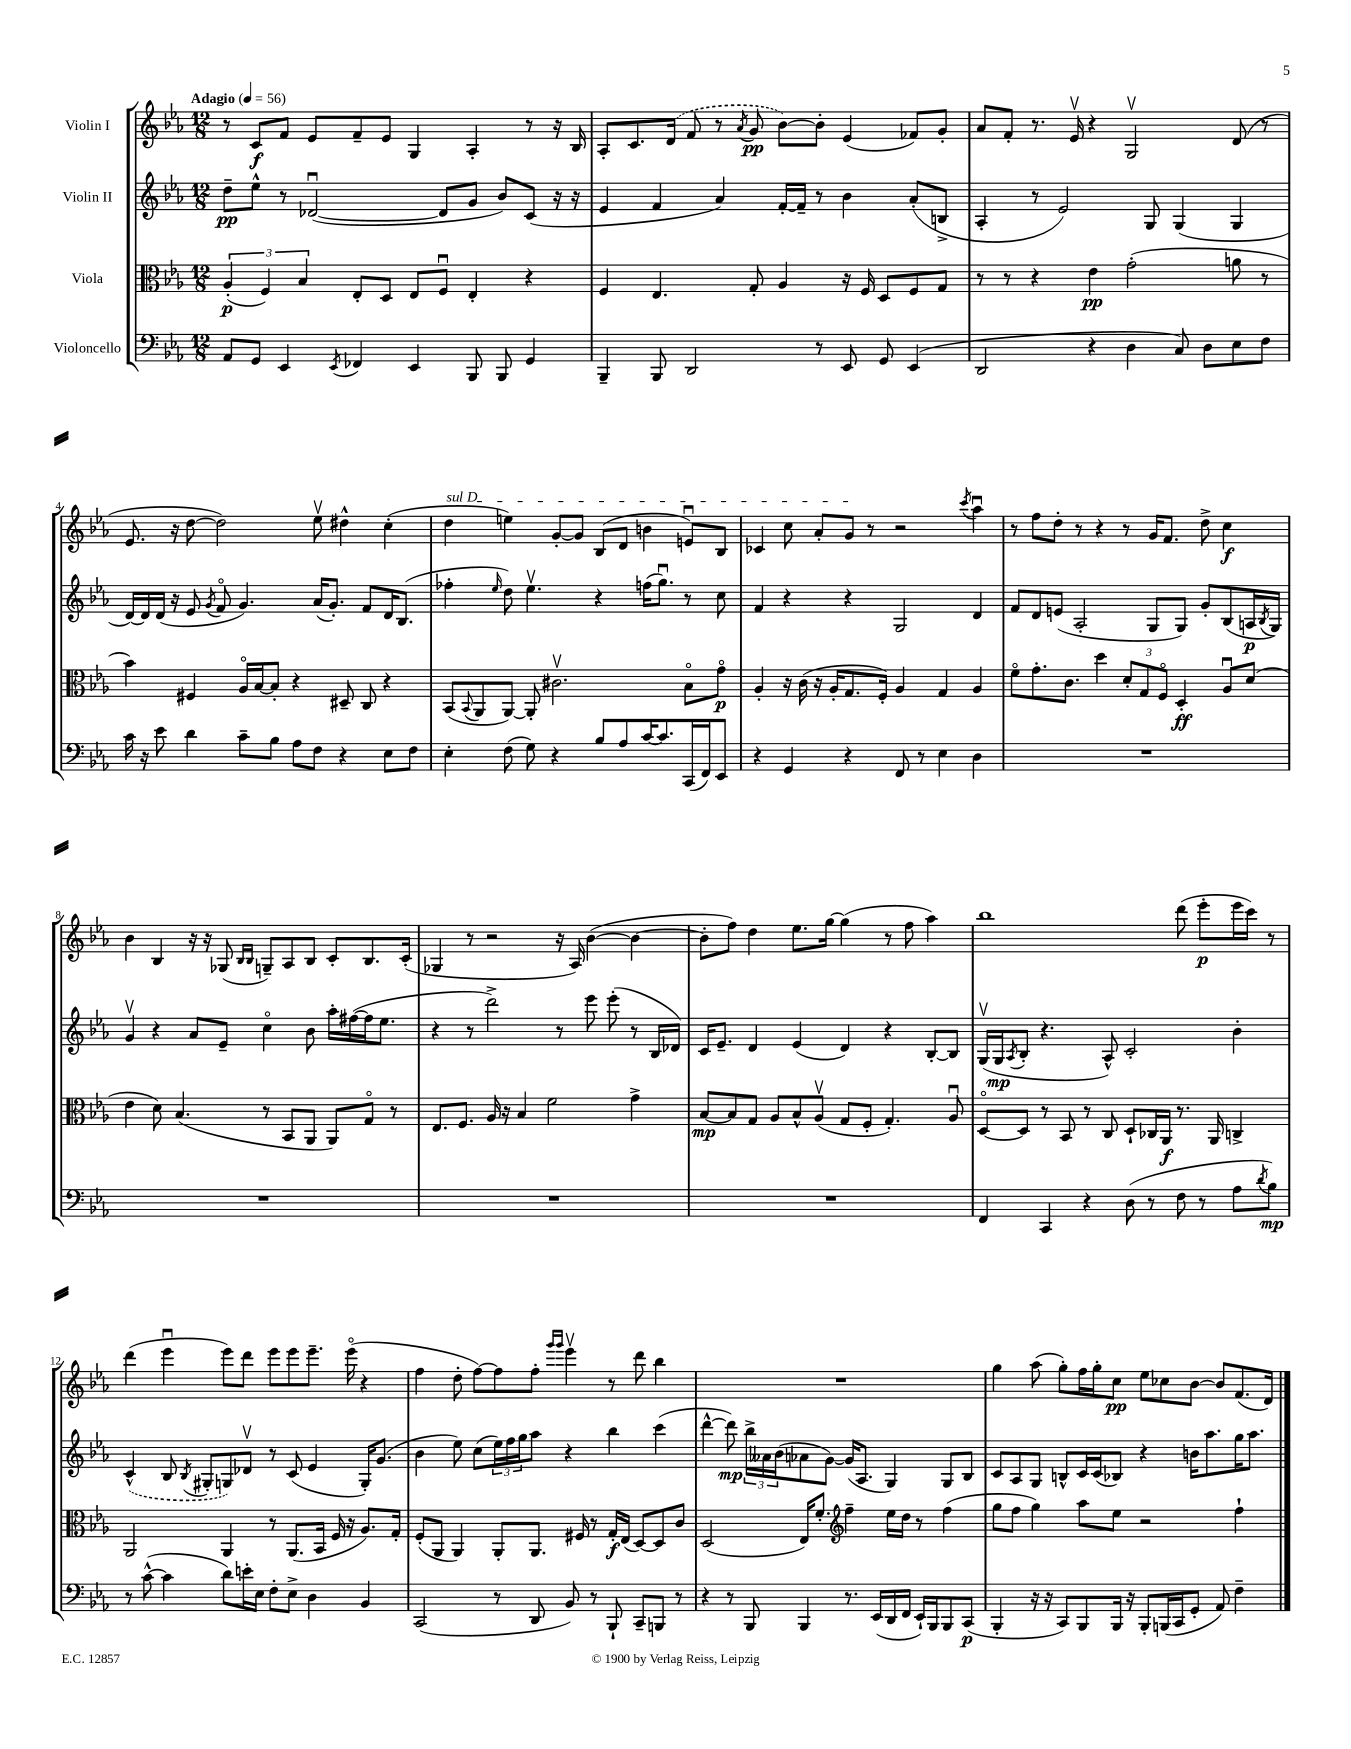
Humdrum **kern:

**kern	**dynam	**kern	**dynam	**kern	**dynam	**kern	**dynam
*part4	*part4	*part3	*part3	*part2	*part2	*part1	*part1
*staff4	*staff4	*staff3	*staff3	*staff2	*staff2	*staff1	*staff1
*I"Violoncello	*	*I"Viola	*	*I"Violin II	*	*I"Violin I	*
*clefF4	*	*clefC3	*	*clefG2	*	*clefG2	*
*k[b-e-a-]	*	*k[b-e-a-]	*	*k[b-e-a-]	*	*k[b-e-a-]	*
*M12/8	*	*M12/8	*	*M12/8	*	*M12/8	*
*MM56	*	*MM56	*	*MM56	*	*MM56	*
=1	=1	=1	=1	=1	=1	=1	=1
!	!	!	!	!	!	!LO:TX:a:B:t=Adagio	!
8AA-/L	.	(6A-'/	p	8dd~\L	pp	8r	.
8GG/J	.	.	.	8ee-^^\J	.	8c/L	f
.	.	6F/)	.	.	.	.	.
4EE-/	.	.	.	8r	.	8f/J	.
.	.	6B-/	.	.	.	.	.
.	.	.	.	([2d-Xu/	.	8e-/L	.
8qEE-/	.	.	.	.	.	.	.
4FF-X/	.	8E-'/L	.	.	.	8f~/	.
.	.	8D/J	.	.	.	8e-/J	.
4EE-/	.	8E-/L	.	.	.	4G/	.
.	.	8Fu/J	.	8d-/L]	.	.	.
8BBB-/	.	4E-'/	.	8g/J	.	4A-'/	.
8BBB-/	.	.	.	8b-/L)	.	.	.
4GG/	.	4r	.	(8c/J	.	8r	.
.	.	.	.	16r	.	16r	.
.	.	.	.	16r	.	16B-/	.
=2	=2	=2	=2	=2	=2	=2	=2
4BBB-~/	.	4F/	.	4e-/	.	8A-'/L	.
.	.	.	.	.	.	8.c/	.
8BBB-/	.	4.E-/	.	4f/	.	.	.
.	.	.	.	.	.	(16d/Jk	.
2DD/	.	.	.	.	.	8f/	.
.	.	.	.	4a-/)	.	8r	.
.	.	.	.	.	.	8qa-/	.
.	.	8G'/	.	.	.	8g/	pp
.	.	4A-/	.	[16f'/LL	.	[8b-\L)	.
.	.	.	.	16f~/JJ]	.	.	.
8r	.	.	.	8r	.	8b-'\J]	.
8EE-/	.	16r	.	4b-\	.	(4e-/	.
.	.	16F/	.	.	.	.	.
8GG/	.	8D/L	.	.	.	.	.
(4EE-/	.	8F/	.	(8a-'/L	.	8f-X/L)	.
.	.	8G/J	.	8Bn^/J	.	8g'/J	.
=3	=3	=3	=3	=3	=3	=3	=3
2DD/	.	8r	.	4A-'/	.	8a-/L	.
.	.	8r	.	.	.	8f'/J	.
.	.	4r	.	8r	.	8.r	.
.	.	.	.	2e-/)	.	.	.
.	.	.	.	.	.	16e-v/	.
4r	.	4e-\	pp	.	.	4r	.
4D\	.	(2g'\	.	.	.	2Gv/	.
.	.	.	.	8G/	.	.	.
8C/)	.	.	.	(4G/	.	.	.
8D\L	.	.	.	.	.	.	.
8E-\	.	8an\	.	4G/	.	(8d/	.
8F\J	.	8r	.	.	.	8r	.
!!LO:LB:g=z
=4	=4	=4	=4	=4	=4	=4	=4
16c\	.	4b-\)	.	[16d/LL)	.	8.e-/	.
16r	.	.	.	16d/]	.	.	.
8e-\	.	.	.	(16d/JJ	.	.	.
.	.	.	.	16r	.	16r	.
4d\	.	4F#X/	.	8e-/	.	[8dd\	.
.	.	.	.	8qg/	.	.	.
.	.	.	.	8f/	.	2dd\])	.
8c~\L	.	16A-/LL	.	4.g/)	.	.	.
.	.	[16B-/J	.	.	.	.	.
8B-\J	.	8B-'/J]	.	.	.	.	.
8A-\L	.	4r	.	.	.	.	.
8F\J	.	.	.	(16a-/KL	.	8ee-v\	.
.	.	.	.	8.g'/J)	.	.	.
4r	.	8D#X~/	.	.	.	4dd#X^^\	.
.	.	8C/	.	8f/L	.	.	.
8E-\L	.	4r	.	16d/K	.	(4cc'\	.
.	.	.	.	(8.B-/J	.	.	.
8F\J	.	.	.	.	.	.	.
=5	=5	=5	=5	=5	=5	=5	=5
!	!	!	!	!	!	!LO:TX:a:i:t=sul D	!
4E-'\	.	(8BB-/L	.	4ff-X'\	.	4dd\	.
.	.	8qqBB-/	.	.	.	.	.
.	.	8AA-/	.	.	.	.	.
.	.	.	.	16qqee-/	.	.	.
(8F\	.	[8AA-/J)	.	8dd\)	.	4een\)	.
8G\)	.	8AA-'/]	.	4.ee-v\	.	.	.
4r	.	2.c#Xv\	.	.	.	[8g'/L	.
.	.	.	.	.	.	8g/J]	.
8B-/L	.	.	.	4r	.	(8B-/L	.
8A-/	.	.	.	.	.	8d/J	.
[16c/K	.	.	.	(16ffn\KL	.	4bn\	.
8.c/]	.	.	.	8.ggu\J)	.	.	.
(16CC/L	.	8B-\L	.	8r	.	8enu/L)	.
16FF/J)	.	.	.	.	.	.	.
8EE-/J	.	8g\J	p	8cc\	.	8B-/J	.
=6	=6	=6	=6	=6	=6	=6	=6
4r	.	4A-'/	.	4f/	.	4c-X/	.
4GG/	.	16r	.	4r	.	8cc\	.
.	.	(16c\	.	.	.	.	.
.	.	16r	.	.	.	8a-'/L	.
.	.	16A-'/KL	.	.	.	.	.
4r	.	8.G/	.	4r	.	8g/J	.
.	.	.	.	.	.	8r	.
.	.	16F'/Jk)	.	.	.	.	.
8FF/	.	4A-/	.	2G/	.	2r	.
8r	.	.	.	.	.	.	.
4E-\	.	4G/	.	.	.	.	.
.	.	.	.	.	.	8qccc/	.
4D\	.	4A-/	.	4d/	.	4aa-u\	.
=7	=7	=7	=7	=7	=7	=7	=7
1.r	.	8f\L	.	8f/L	.	8r	.
.	.	8.g'\	.	8d/	.	8ff\L	.
.	.	.	.	(8en/J	.	8dd'\J	.
.	.	8.c\J	.	.	.	.	.
.	.	.	.	2A-'/	.	8r	.
.	.	4dd\	.	.	.	4r	.
.	.	12d'/L	.	.	.	8r	.
.	.	12G/	.	.	.	.	.
.	.	.	.	8G/L	.	16g/KL	.
.	.	12F/J	.	.	.	.	.
.	.	.	.	.	.	8.f/J	.
.	.	4D'/	ff	8G/J)	.	.	.
.	.	.	.	8g'/L	.	8dd^\	.
.	.	8A-u/L	.	(8B-/	.	4cc\	f
.	.	(8d/J	.	16An/L	p	.	.
.	.	.	.	8qB-/	.	.	.
.	.	.	.	16G/JJ)	.	.	.
!!LO:LB:g=z
=8	=8	=8	=8	=8	=8	=8	=8
1.r	.	4e-\	.	4gv/	.	4b-\	.
.	.	8d\)	.	4r	.	4B-/	.
.	.	(4.B-/	.	.	.	.	.
.	.	.	.	8a-/L	.	16r	.
.	.	.	.	.	.	16r	.
.	.	.	.	8e-~/J	.	(8G-X/	.
.	.	.	.	.	.	16qqB-/LL	.
.	.	.	.	.	.	16qqB-/JJ	.
.	.	8r	.	4cc\	.	8Gn~/L)	.
.	.	8BB-/L	.	.	.	8A-/	.
.	.	8AA-/J	.	8b-\	.	8B-/J	.
.	.	8AA-/L)	.	16aa-'\LL	.	8c'/L	.
.	.	.	.	([16ff#X\	.	.	.
.	.	8G/J	.	16ff#\J]	.	8.B-/	.
.	.	.	.	8.ee-\J	.	.	.
.	.	8r	.	.	.	.	.
.	.	.	.	.	.	(16c'/Jk	.
=9	=9	=9	=9	=9	=9	=9	=9
1.r	.	8.E-/L	.	4r	.	4G-X/	.
.	.	8.F/J	.	.	.	.	.
.	.	.	.	8r	.	8r	.
.	.	16A-/	.	2ddd^\)	.	2r	.
.	.	16r	.	.	.	.	.
.	.	4B-/	.	.	.	.	.
.	.	2f\	.	.	.	.	.
.	.	.	.	8r	.	16r	.
.	.	.	.	.	.	16A-/)	.
.	.	.	.	8eee-\	.	([4b-\	.
.	.	.	.	(8eee-'\	.	.	.
.	.	4g^\	.	8r	.	4b-\_	.
.	.	.	.	16B-/LL	.	.	.
.	.	.	.	16d-X/JJ)	.	.	.
=10	=10	=10	=10	=10	=10	=10	=10
1.r	.	[8B-/L	mp	16c/KL	.	8b-'\L]	.
.	.	.	.	8.e-~/J	.	.	.
.	.	8B-/]	.	.	.	8ff\J)	.
.	.	8G/J	.	4d/	.	4dd\	.
.	.	8A-/L	.	.	.	.	.
.	.	8B-^^/	.	(4e-/	.	8.ee-\L	.
.	.	(8A-v/J	.	.	.	.	.
.	.	.	.	.	.	[16gg\Jk	.
.	.	8G/L	.	4d/)	.	(4gg\]	.
.	.	8F'/J	.	.	.	.	.
.	.	4.G'/)	.	4r	.	8r	.
.	.	.	.	.	.	8ff\	.
.	.	.	.	[8B-'/L	.	4aa-\)	.
.	.	8A-u/	.	8B-/J]	.	.	.
=11	=11	=11	=11	=11	=11	=11	=11
4FF/	.	[8D/L	.	(16Gv/LL	.	1bb-	.
.	.	.	.	16G/J	mp	.	.
.	.	.	.	8qA-/	.	.	.
.	.	8D/J]	.	8B-'/J	.	.	.
4CC/	.	8r	.	4.r	.	.	.
.	.	8BB-/	.	.	.	.	.
4r	.	8r	.	.	.	.	.
.	.	8C/	.	8A-^^/)	.	.	.
(8D\	.	8D`/L	.	2c'/	.	.	.
8r	.	16C-X/L	.	.	.	.	.
.	.	16AA-/JJ	f	.	.	.	.
8F\	.	8.r	.	.	.	(8ddd\	.
8r	.	.	.	.	.	8eee-'\L	p
.	.	16AA-/	.	.	.	.	.
8A-\L	.	4Cn^/	.	4b-'\	.	16eee-\L	.
.	.	.	.	.	.	16ccc\JJ)	.
8qd/	.	.	.	.	.	.	.
8B-\J)	mp	.	.	.	.	8r	.
!!LO:LB:g=z
=12	=12	=12	=12	=12	=12	=12	=12
8r	.	2AA-/	.	(4c^^/	.	(4ddd\	.
([8c^^\	.	.	.	.	.	.	.
4c\]	.	.	.	8B-/	.	4eee-u\	.
.	.	.	.	8qB-/	.	.	.
.	.	.	.	8G#X'/L	.	.	.
8d\L)	.	4AA-/	.	8Gn/)	.	8eee-\L)	.
16en'\L	.	.	.	8d-Xv/J	.	8ddd\J	.
16E-\JJ	.	.	.	.	.	.	.
8F'\L	.	8r	.	8r	.	8eee-\L	.
8E-^\J	.	(8.AA-/L	.	(8c/	.	8eee-\	.
4D\	.	.	.	4e-/	.	8.eee-~\J	.
.	.	16BB-/Jk	.	.	.	.	.
.	.	16F/	.	.	.	.	.
.	.	16r	.	.	.	(16eee-\	.
4BB-/	.	8.A-/L)	.	16G'/KL)	.	4r	.
.	.	.	.	(8.g/J	.	.	.
.	.	16G'/Jk	.	.	.	.	.
=13	=13	=13	=13	=13	=13	=13	=13
(2CC/	.	(8F'/L	.	4b-\	.	4ff\	.
.	.	8AA-/J	.	.	.	.	.
.	.	4AA-/)	.	8ee-\)	.	8dd'\	.
.	.	.	.	(8cc\L	.	[8ff\L)	.
8r	.	8AA-'/L	.	24ee-\L)	.	8ff\]	.
.	.	.	.	24ff\	.	.	.
.	.	.	.	24gg\J	.	.	.
8DD/	.	8.AA-/J	.	8aa-\J	.	8ff'\J	.
.	.	.	.	.	.	16qqggg/LL	.
.	.	.	.	.	.	16qqggg/JJ	.
8BB-/)	.	.	.	4r	.	4eee-v\	.
.	.	16F#X/	.	.	.	.	.
8r	.	8r	.	.	.	.	.
8BBB-`/	.	16G'/LL	f	4bb-\	.	8r	.
.	.	(16E-/JJ	.	.	.	.	.
8CC~/L	.	[8D/L)	.	.	.	8ddd\	.
8BBBn/J	.	8D/]	.	(4ccc\	.	4bb-\	.
8r	.	8c/J	.	.	.	.	.
=14	=14	=14	=14	=14	=14	=14	=14
4r	.	(2D/	.	[4ddd^^\	.	1.r	.
8r	.	.	.	8ddd\])	mp	.	.
8BBB-/	.	.	.	24bb-^\LL	.	.	.
.	.	.	.	24a--X\	.	.	.
.	.	.	.	(24b-\J	.	.	.
4BBB-/	.	16E-/KL)	.	8a-X\	.	.	.
.	.	8.f'/J	.	.	.	.	.
.	.	.	.	[8g\J)	.	.	.
*	*	*clefG2	*	*	*	*	*
8.r	.	4ff~\	.	(16g/KL]	.	.	.
.	.	.	.	8.A-/J	.	.	.
(16EE-/LL	.	.	.	.	.	.	.
16DD/	.	16ee-\LL	.	4G/)	.	.	.
16FF/JJ	.	16dd\JJ	.	.	.	.	.
16EE-`/LL)	.	8r	.	.	.	.	.
16BBB-/J	.	.	.	.	.	.	.
8BBB-/	.	(4ff\	.	8G/L	.	.	.
(8CC/J	p	.	.	8B-/J	.	.	.
=15	=15	=15	=15	=15	=15	=15	=15
4BBB-'/	.	8gg\L	.	8c/L	.	4gg\	.
.	.	8ff\J	.	8A-/	.	.	.
16r	.	4gg\)	.	8G/J	.	(8aa-\	.
16r	.	.	.	.	.	.	.
8CC/L)	.	.	.	8Bn^^/L	.	8gg'\L)	.
8BBB-/	.	8aa-\L	.	16c/L	.	16ff\L	.
.	.	.	.	(16c/J	.	16gg'\J	.
16BBB-/Jk	.	8ee-\J	.	8B-X/J)	.	8cc\J	pp
16r	.	.	.	.	.	.	.
8BBB-'/L	.	2r	.	4r	.	8ee-\L	.
(16BBBn/L	.	.	.	.	.	8cc-X\	.
16CC/J	.	.	.	.	.	.	.
8GG'/J	.	.	.	16bn\KL	.	[8b-\J	.
.	.	.	.	8.aa-\	.	.	.
8AA-/)	.	.	.	.	.	8b-/L]	.
4F~\	.	4ff`\	.	16gg\K	.	(8.f/	.
.	.	.	.	8.aa-\J	.	.	.
.	.	.	.	.	.	16d/Jk)	.
==	==	==	==	==	==	==	==
*-	*-	*-	*-	*-	*-	*-	*-
